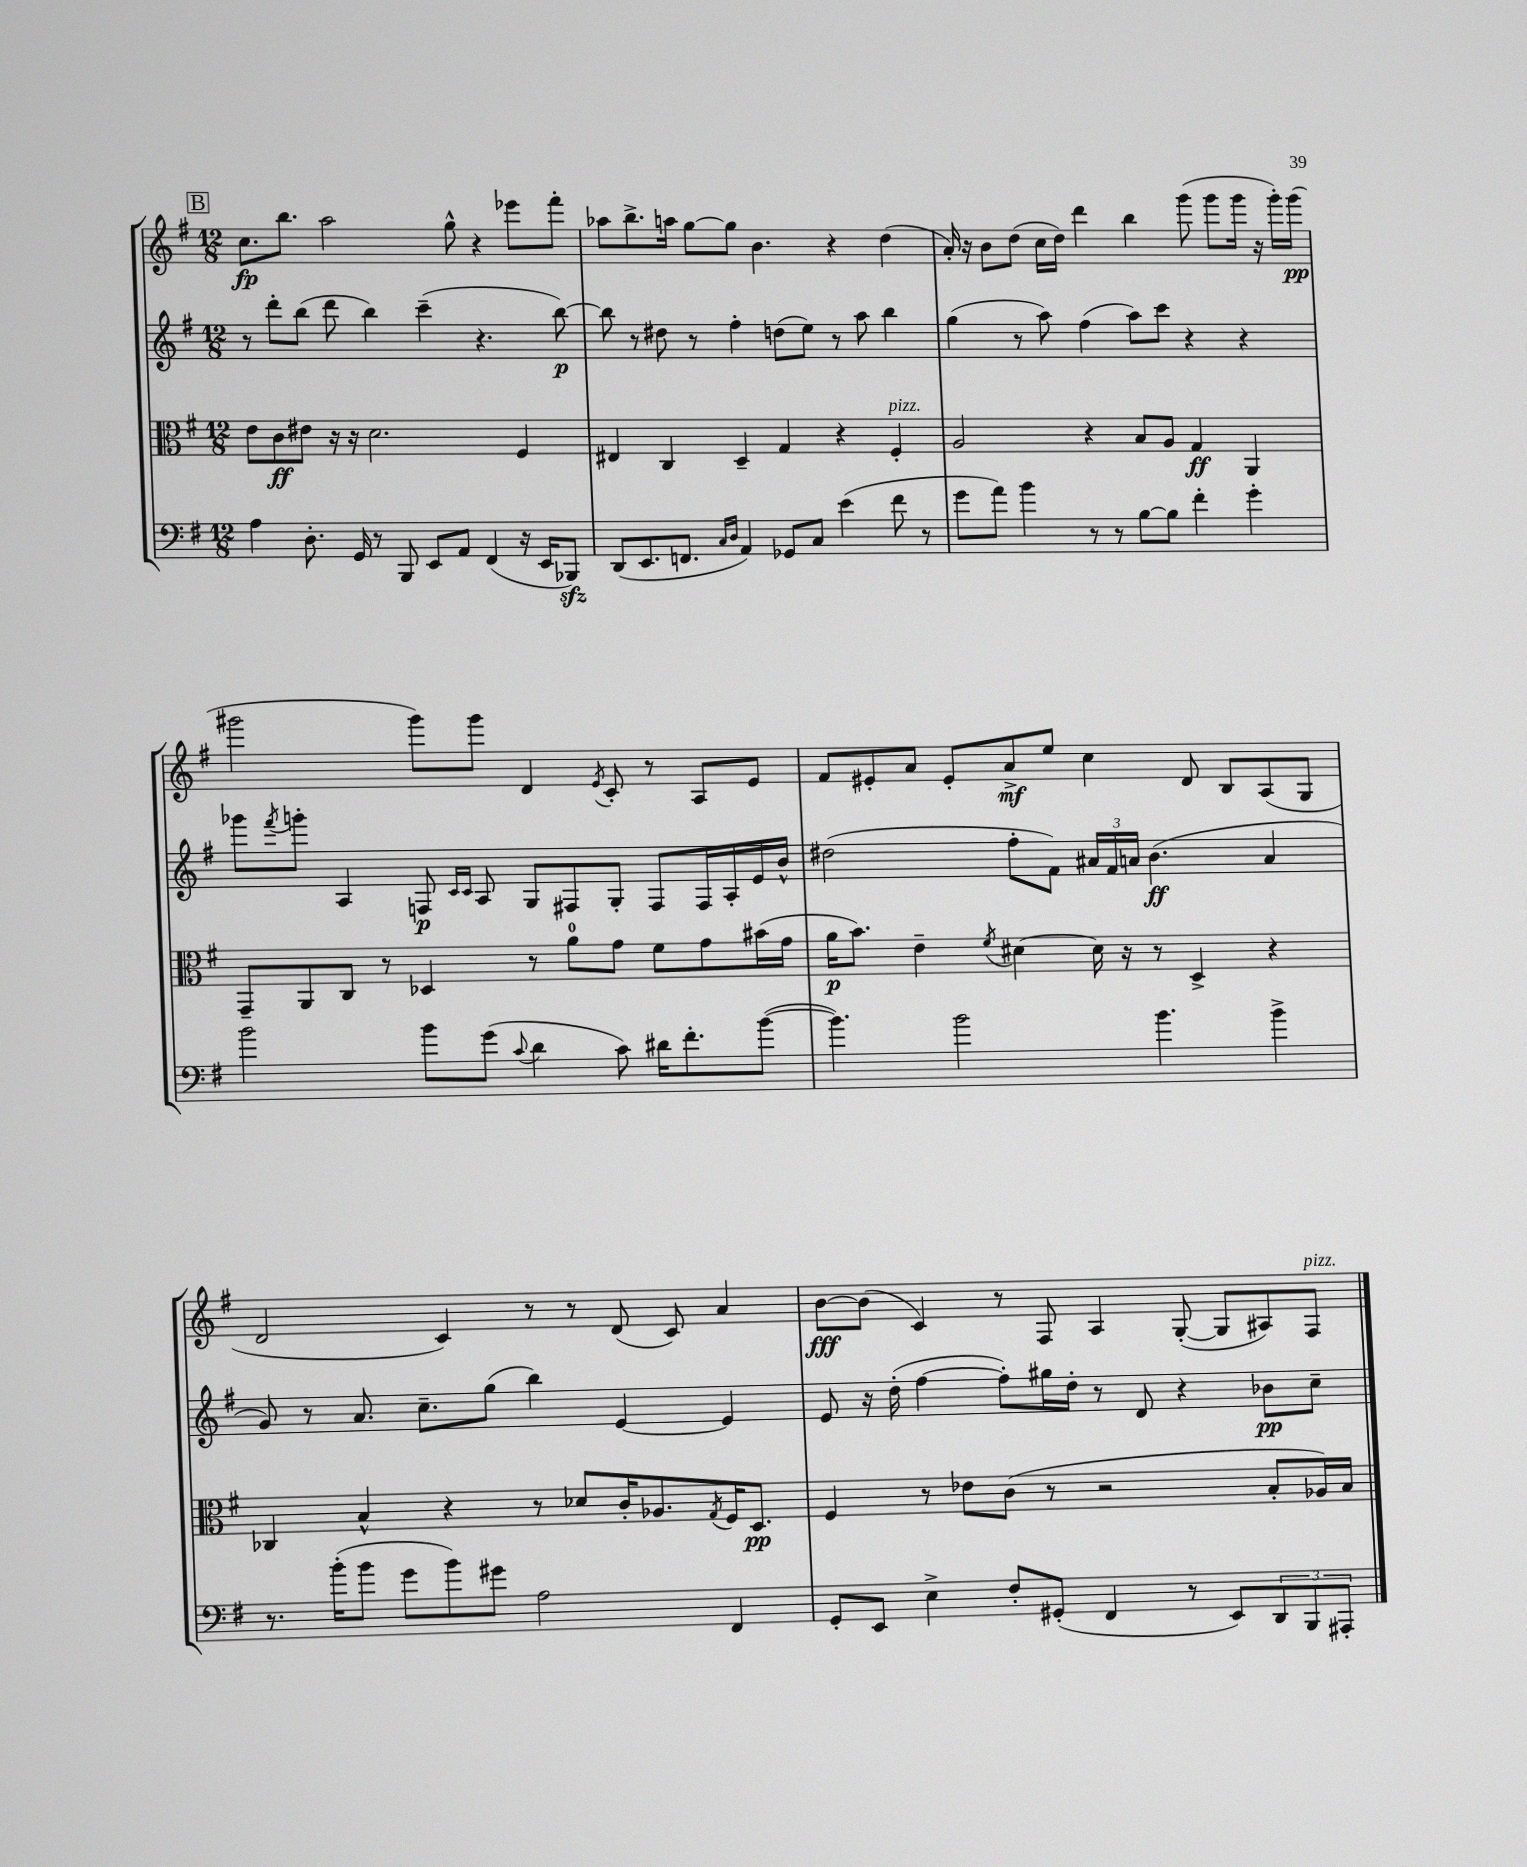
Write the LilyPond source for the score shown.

<<
\new StaffGroup <<
\new Staff = "s0" {
    \clef treble \key g \major \numericTimeSignature \time 12/8
    \mark \markup { \box "B" } c''8.\fp b''8. a''2 g''8-^ r4 ees'''8 fis'''8-. |
    aes''8 b''8.-> a''16 g''8~ g''8 b'4. r4 d''4( |
    a'16-.) r16 b'8 d''8( c''16 d''16) d'''4 b''4 g'''8( g'''8 g'''16 r16 g'''16-.) g'''16\pp( |
    gis'''2 gis'''8) gis'''8 d'4 \acciaccatura { e'8 } c'8-. r8 a8 e'8 |
    fis'8 eis'8-. a'8 eis'8-. a'8->\mf e''8 c''4 d'8 b8 a8( g8 |
    d'2 c'4) r8 r8 d'8( c'8) a'4 |
    b'8~\fff b'8( c'4) r8 fis8 a4 g8~-.( g8 ais8) fis8^\markup { \italic "pizz." } \bar "|." |
}
\new Staff = "s1" {
    \clef treble \key g \major \numericTimeSignature \time 12/8
    \mark \markup { \box "B" } r8 d'''8-. b''8( d'''8 b''4) c'''4--( r4. b''8~\p) |
    b''8 r8 dis''8 r8 fis''4-. d''8( e''8) r8 a''8 b''4 |
    g''4( r8 a''8) fis''4( a''8) c'''8 r4 r4 |
    ges'''8 \acciaccatura { fis'''8 } g'''8-. a4 f8\p \grace { c'16 c'16 } a8 g8 fis8 g8-. fis8 fis16 a16-. e'16 b'16-^ |
    dis''2( fis''8-. fis'8) \tuplet 3/2 { ais'16 fis'16 a'16 } b'4.\ff( a'4 |
    g'8) r8 a'8. c''8.-- g''8( b''4) e'4~ e'4 |
    e'8 r16 d''16-.( fis''4~ fis''8-.) gis''16 d''16-. r8 d'8 r4 bes'8\pp c''8-- \bar "|." |
}
\new Staff = "s2" {
    \clef alto \key g \major \numericTimeSignature \time 12/8
    \mark \markup { \box "B" } e'8 c'8\ff eis'8 r16 r16 d'2. fis4 |
    eis4 c4 d4-- g4 r4 fis4-.^\markup { \italic "pizz." } |
    a2 r4 b8 a8 g4\ff a,4 |
    g,8-- a,8 c8 r8 des4 r8 a'8-0 g'8 fis'8 g'8 bis'16( g'16 |
    a'16\p b'8.) e'4-- \acciaccatura { fis'8 } dis'4~ dis'16 r16 r8 d4-> r4 |
    ces4 b4-^ r4 r8 des'8 c'16-. aes8. \acciaccatura { g8 } fis16 d8.\pp |
    fis4 r8 ees'8 c'8( r8 r2 b8-. aes16) b16 \bar "|." |
}
\new Staff = "s3" {
    \clef bass \key g \major \numericTimeSignature \time 12/8
    \mark \markup { \box "B" } a4 d8.-. g,16 r8 b,,8 e,8 a,8 fis,4( r16 e,16 bes,,8\sfz) |
    d,8( e,8. f,8. \grace { c16 d16 } a,4) ges,8 c8 e'4( fis'8 r8 |
    g'8 a'8) b'4 r8 r8 b8~ b8 fis'4-. g'4-. |
    b'2 b'8 g'8( \appoggiatura { c'8 } d'4 c'8) dis'16 fis'8.-. b'8~( |
    b'4.) b'2 b'4. b'4-> |
    r8. b'16-.( b'8 g'8 b'8) gis'8 a2 fis,4 |
    g,8-. e,8 e4-> fis8-. gis,8-.( fis,4 r8 e,8) \tuplet 3/2 { d,8 b,,8 ais,,8-. } \bar "|." |
}
>>
>>
\layout { \context { \Score \remove "Bar_number_engraver" } }
